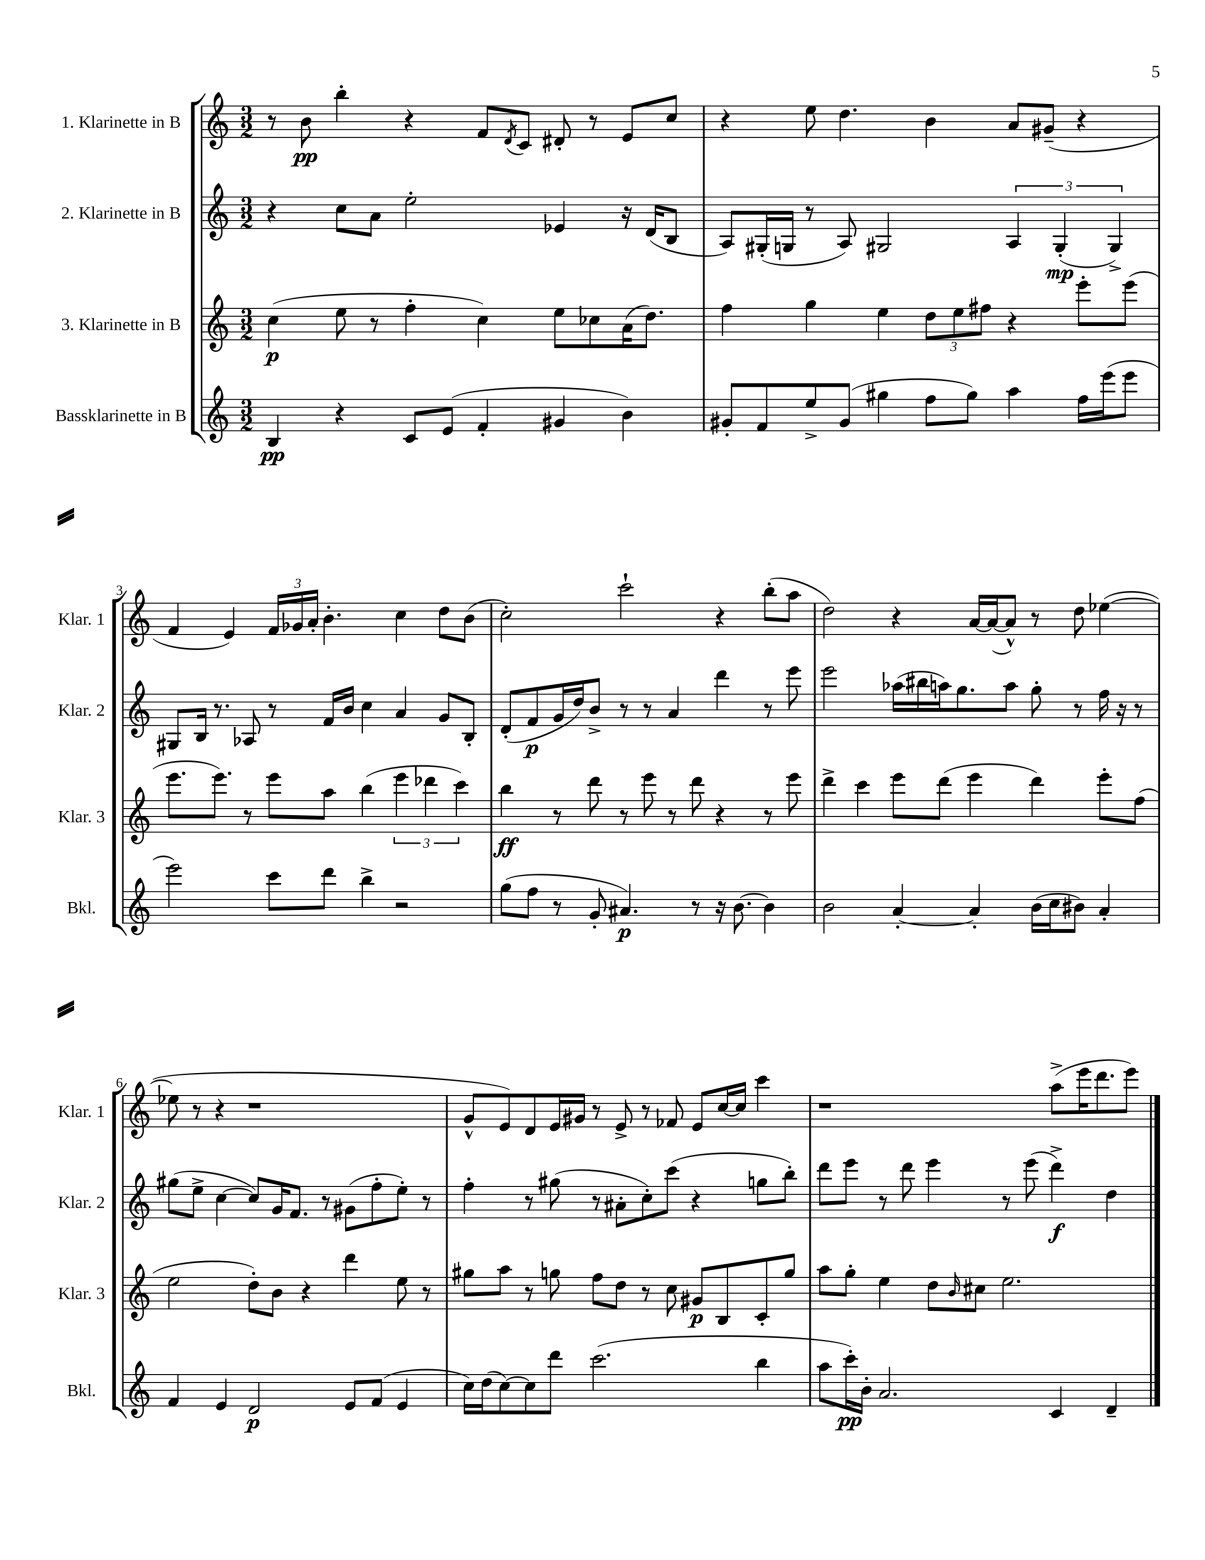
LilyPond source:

<<
\new StaffGroup <<
\new Staff = "s0" \with { instrumentName = "1. Klarinette in B" shortInstrumentName = "Klar. 1" } {
    \clef treble \key c \major \numericTimeSignature \time 3/2
    r8 b'8\pp b''4-. r4 f'8 \acciaccatura { d'8 } c'8 dis'8-. r8 e'8 c''8 |
    r4 e''8 d''4. b'4 a'8 gis'8--( r4 |
    f'4 e'4) \tuplet 3/2 { f'16 ges'16 a'16-. } b'4.-. c''4 d''8 b'8( |
    c''2-.) c'''2-! r4 b''8-.( a''8 |
    d''2) r4 a'16~ a'16~( a'8-^) r8 d''8 ees''4~( |
    ees''8 r8 r4 r1 |
    g'8-^ e'8) d'8 e'16 gis'16 r8 e'8-> r8 fes'8 e'8 c''16~ c''16 c'''4 |
    r1 a''8->( e'''16 d'''8. e'''8) \bar "|." |
}
\new Staff = "s1" \with { instrumentName = "2. Klarinette in B" shortInstrumentName = "Klar. 2" } {
    \clef treble \key c \major \numericTimeSignature \time 3/2
    r4 c''8 a'8 e''2-. ees'4 r16 d'16( b8 |
    a8) gis16-.( g16 r8 a8) gis2 \tuplet 3/2 { a4 gis4-.\mp( gis4->) } |
    gis8 b16 r8. aes8 r8 f'16 b'16 c''4 a'4 g'8 b8-. |
    d'8-.( f'8\p g'16 d''16) b'8-> r8 r8 a'4 d'''4 r8 e'''8 |
    e'''2 aes''16( bis''16 a''16) g''8. a''8 g''8-. r8 f''16 r16 r8 |
    gis''8( e''8-> c''4~ c''8) g'16 f'8. r8 gis'8( f''8-. e''8-.) r8 |
    f''4-. r8 gis''8( r8 ais'8-. c''8-.) c'''8( r4 g''8 b''8-.) |
    d'''8 e'''8 r8 d'''8 e'''4 r8 e'''8( d'''4->\f) d''4 \bar "|." |
}
\new Staff = "s2" \with { instrumentName = "3. Klarinette in B" shortInstrumentName = "Klar. 3" } {
    \clef treble \key c \major \numericTimeSignature \time 3/2
    c''4\p( e''8 r8 f''4-. c''4) e''8 ces''8 a'16( d''8.) |
    f''4 g''4 e''4 \tuplet 3/2 { d''8 e''8 fis''8 } r4 e'''8-. e'''8( |
    e'''8. e'''8.) r8 e'''8 a''8 b''4( \tuplet 3/2 { e'''4 des'''4 c'''4) } |
    b''4\ff r8 d'''8 r8 e'''8 r8 d'''8 r4 r8 e'''8 |
    d'''4-> c'''4 e'''8 d'''8( e'''4 d'''4) e'''8-. f''8( |
    e''2 d''8-.) b'8 r4 d'''4 e''8 r8 |
    gis''8 a''8 r8 g''8 f''8 d''8 r8 c''8 gis'8\p b8 c'8-. g''8 |
    a''8 g''8-. e''4 d''8 \grace { b'16 } cis''8 e''2. \bar "|." |
}
\new Staff = "s3" \with { instrumentName = "Bassklarinette in B" shortInstrumentName = "Bkl." } {
    \clef treble \key c \major \numericTimeSignature \time 3/2
    b4\pp r4 c'8 e'8( f'4-. gis'4 b'4) |
    gis'8-. f'8 e''8-> gis'8( gis''4 f''8 gis''8) a''4 f''16 e'''16( e'''8 |
    e'''2) c'''8 d'''8 b''4-> r2 |
    g''8( f''8 r8 g'8-. ais'4.\p) r8 r16 b'8.~ b'4 |
    b'2 a'4~-. a'4-. b'16( c''16 bis'8) a'4-. |
    f'4 e'4 d'2\p e'8 f'8( e'4 |
    c''16) d''16( c''8~) c''8 d'''8 c'''2.( b''4 |
    a''8 c'''16-.\pp) b'16-. a'2. c'4 d'4-- \bar "|." |
}
>>
>>
